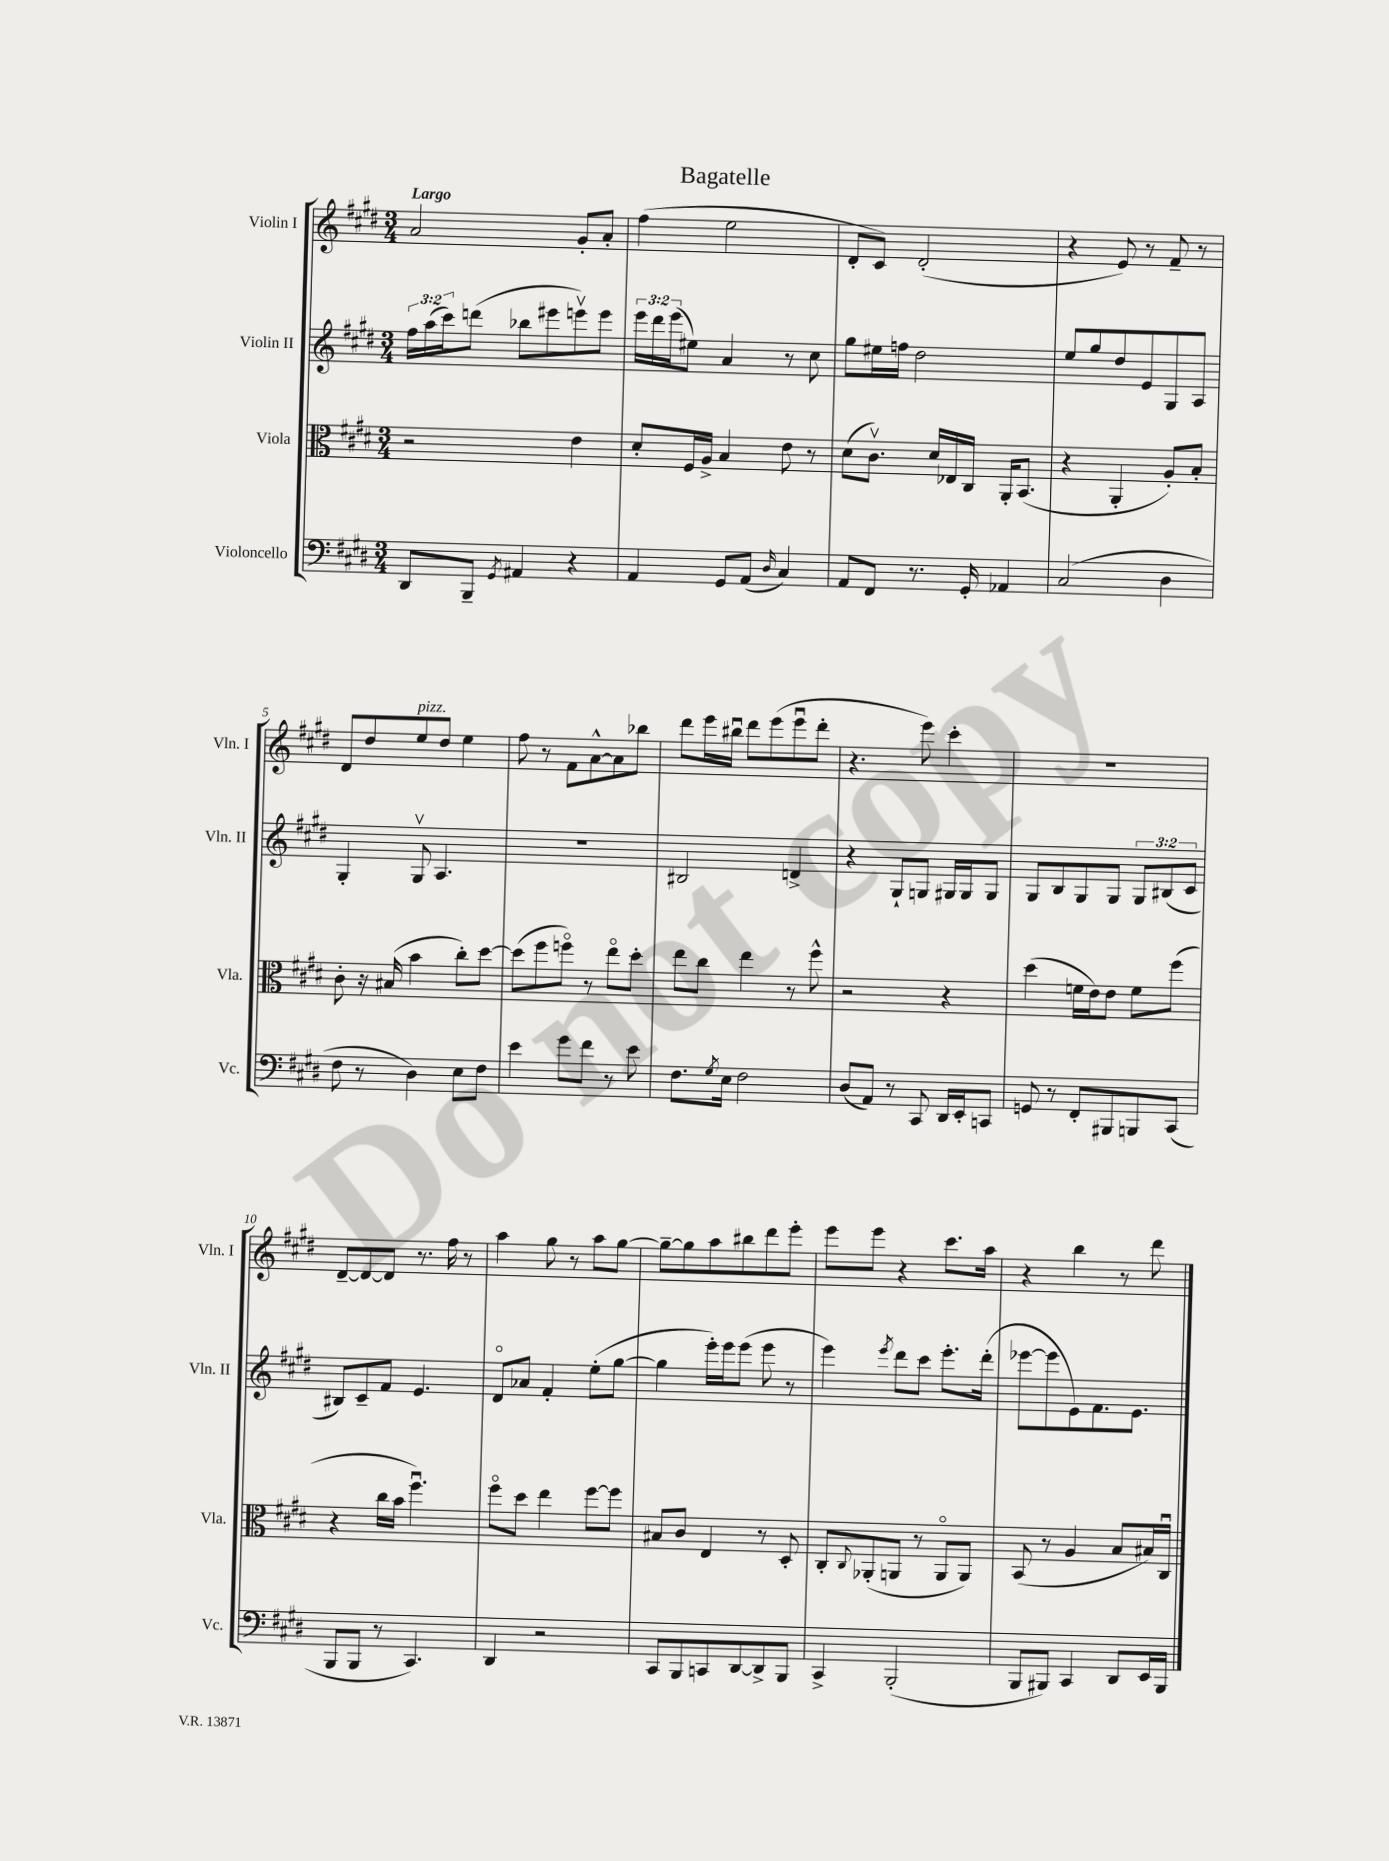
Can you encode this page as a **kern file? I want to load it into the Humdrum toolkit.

**kern	**kern	**kern	**kern
*part4	*part3	*part2	*part1
*staff4	*staff3	*staff2	*staff1
*I"Violoncello	*I"Viola	*I"Violin II	*I"Violin I
*I'Vc.	*I'Vla.	*I'Vln. II	*I'Vln. I
*clefF4	*clefC3	*clefG2	*clefG2
*k[f#c#g#d#]	*k[f#c#g#d#]	*k[f#c#g#d#]	*k[f#c#g#d#]
*M3/4	*M3/4	*M3/4	*M3/4
=1	=1	=1	=1
!	!	!	!LO:TX:a:B:t=Largo
8DD#/L	2r	24ff#\LL	2a/
.	.	(24aa\	.
.	.	24ccc#\J)	.
8BBB~/J	.	(8dddn\J	.
8qGG#/	.	.	.
4AA#X/	.	8bb-X\L	.
.	.	8eee#X\	.
4r	4e\	8eeenv\)	8g#'/L
.	.	8eee\J	8a'/J
=2	=2	=2	=2
4AA/	8d#'/L	24eee\LL	(4ff#\
.	.	24ddd#\	.
.	.	(24eee\J	.
.	16F#/L	8ee#X\J)	.
.	16A^/JJ	.	.
8GG#/L	4B/	4a/	2ee\
(8AA/J	.	.	.
16qqD#/	.	.	.
4C#/)	8e\	8r	.
.	8r	8cc#\	.
=3	=3	=3	=3
8AA/L	(8d#\L	8gg#\L	8d#'/L
8FF#/J	8.c#v\J)	16ee#X\L	8c#/J)
.	.	16ffn\JJ	.
8.r	.	2dd#\	(2d#'/
.	16d#/LL	.	.
.	16E-X/	.	.
16GG#'/	16C#/JJ	.	.
4AA-X/	16AA'/KL	.	.
.	(8.BB/J	.	.
=4	=4	=4	=4
(2C#/	4r	8ee/L	4r
.	.	8gg#/	.
.	4AA'/	8dd#/	8e/)
.	.	8e/	8r
4D#\	8A'/L)	8G#/	8f#~/
.	8B'/J	8A/J	8r
!!LO:LB:g=z
=5	=5	=5	=5
8F#\	8c#'\	4G#'/	8d#/L
8r	16r	.	8dd#/
.	(16B#X/	.	.
!	!	!	!LO:TX:a:i:t=pizz.
4D#\)	4b\	8G#v/	8ee/
.	.	4.A/	8dd#/J
8E\L	8cc#'\L)	.	4ee\
8F#\J	[8dd#\J	.	.
=6	=6	=6	=6
4e\	(8dd#\L]	2.r	8ff#\
.	8ff#\	.	8r
8g#\L	8ffn\J)	.	8f#\L
8f#\J	8r	.	[8a^^\
8r	8ee\L	.	8a\]
8e\	8dd#'\J	.	8bb-X\J
=7	=7	=7	=7
8.F#\L	8ee\L	2B#X/	8ddd#\L
.	8cc#\J	.	16eee\L
8qG#/	.	.	.
16E\Jk	.	.	16bb#Xu\JJ
2F#\	4ee\	.	8ddd#\L
.	.	.	(8eee\
.	8r	4dn^/	8eeeu\
.	8ff#^^\	.	8ddd#'\J
=8	=8	=8	=8
(8D#/L	2r	4r	4.r
8AA/J)	.	.	.
8r	.	8G#`/L	.
8CC#/	.	8Gn/J	8eee\)
16DD#/LL	4r	16G#X/LL	4ccc#'\
16EE'/J	.	16G#/J	.
8CCn/J	.	8G#/J	.
=9	=9	=9	=9
8GGn/	(4dd#\	8G#/L	2.r
8r	.	8B/	.
8FF#'/L	16fn\LL	8G#/	.
.	16e\J)	.	.
8BBB#X/	8e\J	8G#/J	.
8BBBn/	8f\L	12G#/L	.
.	.	(12B#X/	.
(8CC#/J	(8ff#\J	.	.
.	.	12c#/J	.
!!LO:LB:g=z
=10	=10	=10	=10
8BBB/L	4r	8B#X/L)	[8d#~/L
8BBB/J	.	8c#~/	8d#/_
8r	16cc#\LL	8f#/J	8d#/J]
.	16b\JJ	.	.
4.CC#/)	4.ff#u\)	4.e/	8.r
.	.	.	16ff#\
.	.	.	8r
=11	=11	=11	=11
4DD#/	8ff#\L	8d#/L	4aa\
.	8dd#\J	8a-X/J	.
2r	4ee\	4f#'/	8gg#\
.	.	.	8r
.	[8ff#\L	(8ee'\L	8aa\L
.	8ff#\J]	[8gg#\J	[8gg#\J
=12	=12	=12	=12
8CC#/L	8B#X/L	4gg#\]	8gg#~\L_
8BBB/	8c#/J	.	8gg#\]
8CCn/	4E/	16eee'\LL)	8aa\
.	.	16eee\J	.
[8DD#/	.	(8eee\J	8bb#X\
8DD#^/]	8r	8eee\	8ddd#\
8BBB/J	8D#'/	8r	8eee'\J
=13	=13	=13	=13
4CC#^/	8C#'/L	4eee\)	8eee\L
.	8qqC#/	.	.
.	(8AA-X'/	.	8eee\J
.	.	8qeee/	.
(2BBB'/	8AAn/J	8ddd#\L	4r
.	8r	8ccc#\J	.
.	8AA/L	8.eee'\L	8.ccc#\L
.	8AA/J)	.	.
.	.	(16ddd#'\Jk	16aa\Jk
=14	=14	=14	=14
8BBB/L	(8BB/	[8eee-X\L	4r
8BBB#X/J)	8r	8eee-\]	.
4CC#/	4A/	8e\)	4bb\
.	.	8.f#\	.
8DD#/L	8B/L	.	8r
.	.	8.e\J	.
16EE/L	16B#X/L)	.	8ddd#\
16BBB#/JJ	16C#u/JJ	.	.
==	==	==	==
*-	*-	*-	*-
